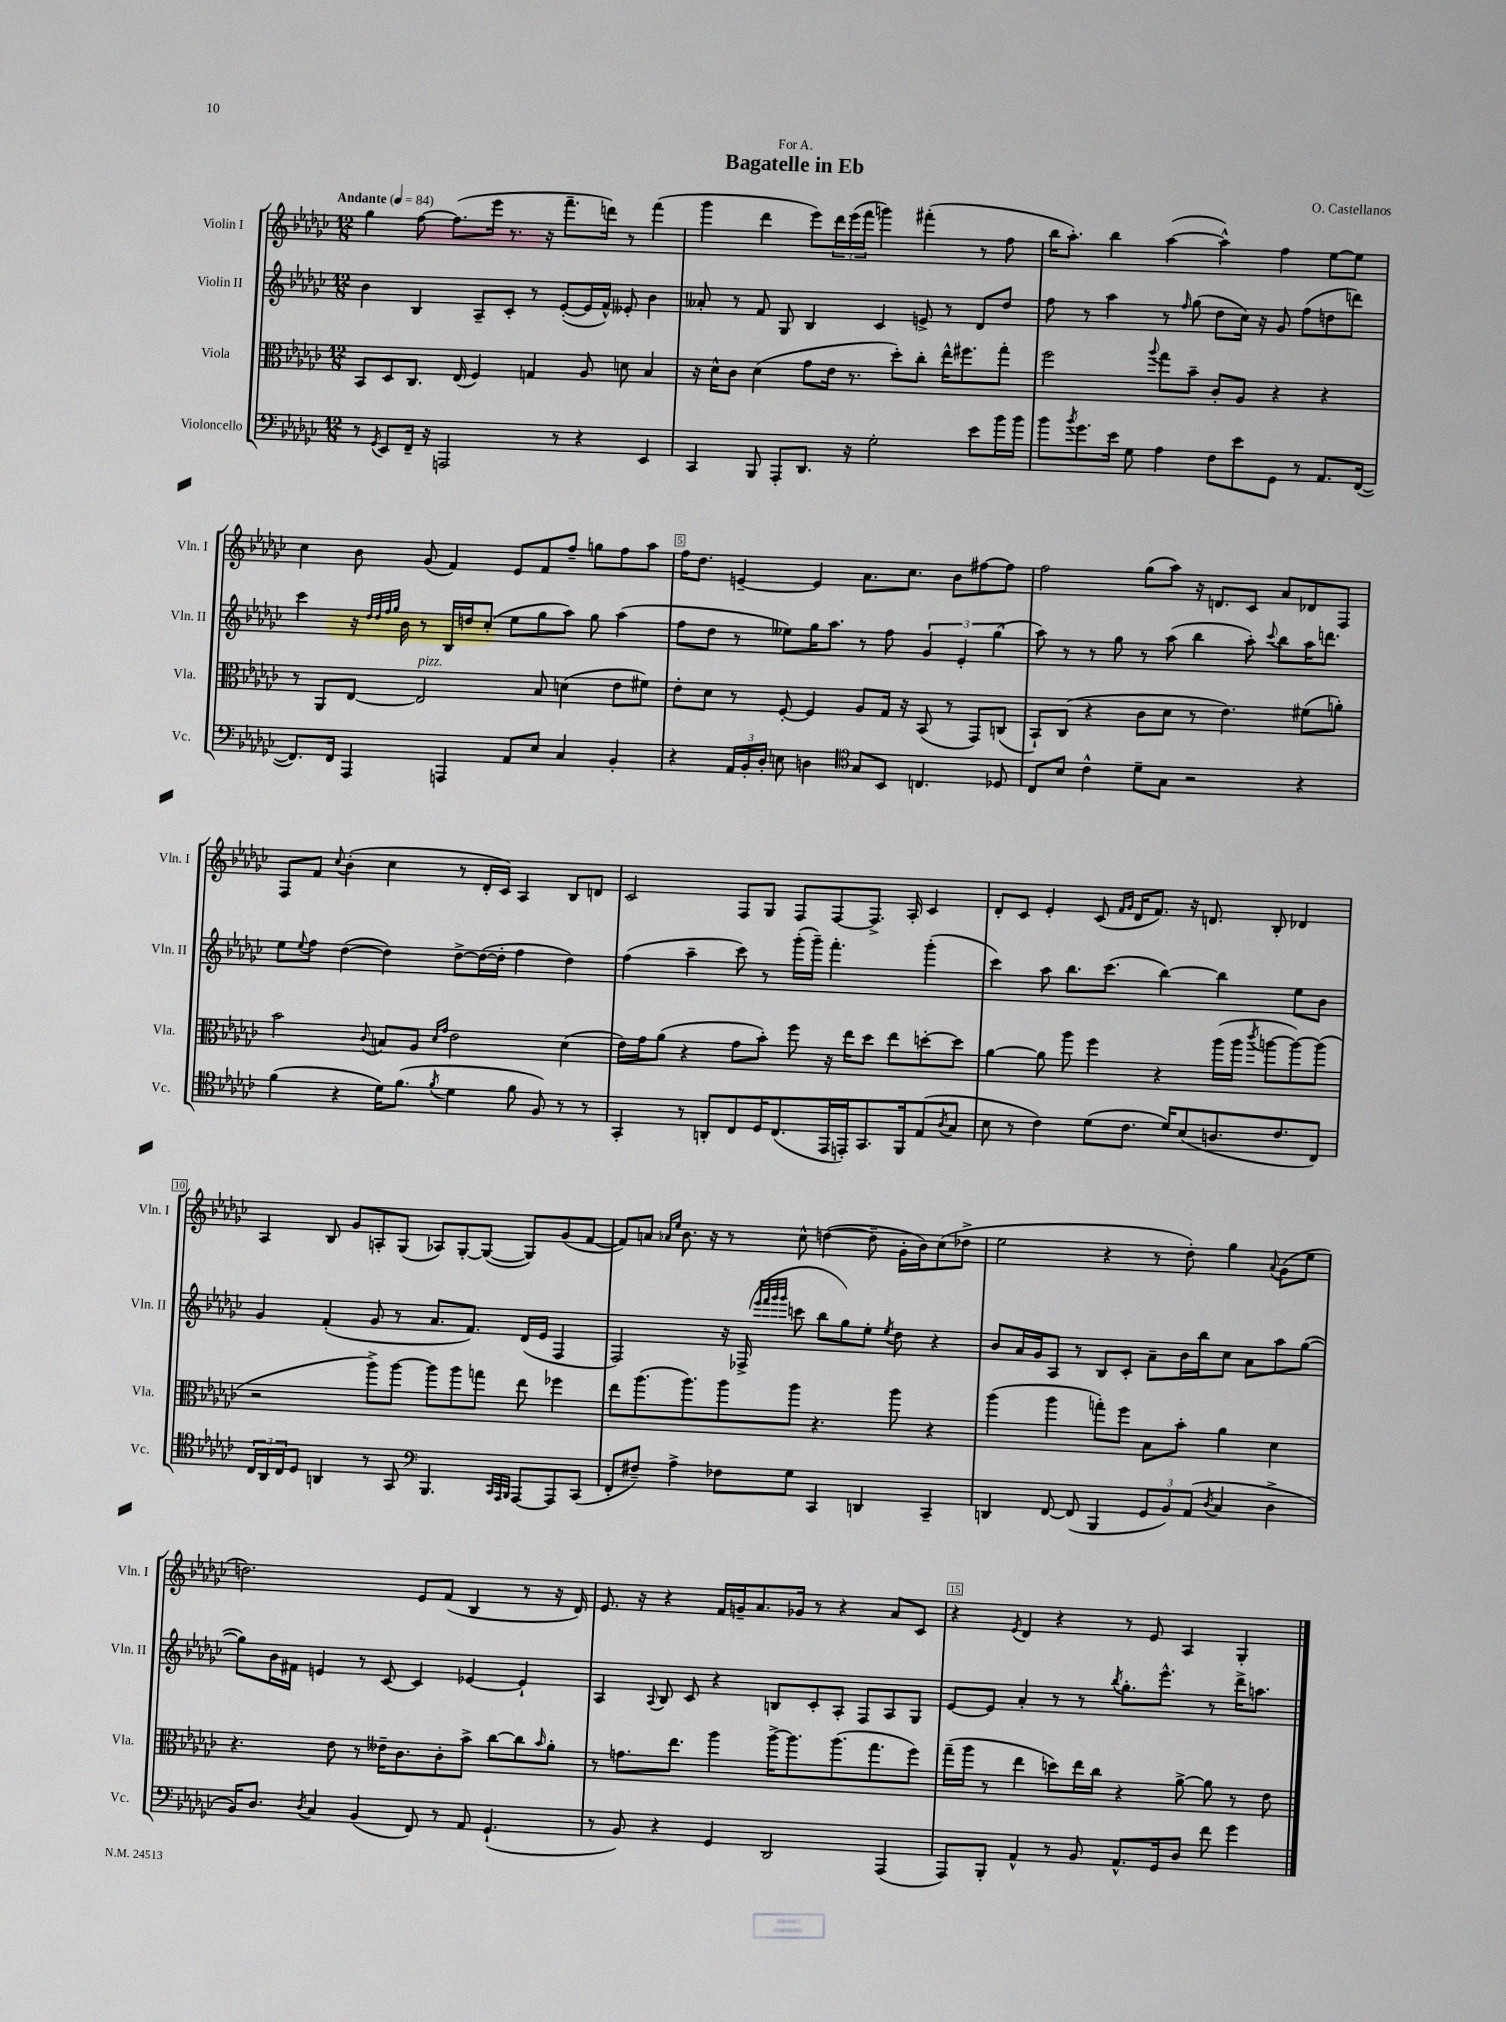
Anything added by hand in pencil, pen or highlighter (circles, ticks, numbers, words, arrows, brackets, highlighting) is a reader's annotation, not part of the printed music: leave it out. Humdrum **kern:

**kern	**kern	**kern	**kern
*part4	*part3	*part2	*part1
*staff4	*staff3	*staff2	*staff1
*I"Violoncello	*I"Viola	*I"Violin II	*I"Violin I
*I'Vc.	*I'Vla.	*I'Vln. II	*I'Vln. I
*clefF4	*clefC3	*clefG2	*clefG2
*k[b-e-a-d-g-c-]	*k[b-e-a-d-g-c-]	*k[b-e-a-d-g-c-]	*k[b-e-a-d-g-c-]
*M12/8	*M12/8	*M12/8	*M12/8
*MM84	*MM84	*MM84	*MM84
=1	=1	=1	=1
!	!	!	!LO:TX:a:B:t=Andante
8r	8BB-/L	4b-\	4gg-\
8qGG-/	.	.	.
8EE-/L	8D-/	.	.
16FF~/Jk	8.C-/J	4B-/	[8ff\
16r	.	.	.
2AAAn/	.	.	(8.ff\L]
.	(16E-/	.	.
.	4F/)	8A-~/L	.
.	.	.	16eee-\Jk
.	.	8c-'/J	8.r
.	4Gn/	8r	.
.	.	.	16r
8r	.	([8e-'/L	8.fff~\L
4r	8A-/	16e-/L]	.
.	.	16f^^/JJ)	16dddn\Jk)
.	8dn\	8e--X'/	8r
4EE-/	4B-/	4b-\	(4fff\
=2	=2	=2	=2
4CC-/	16r	8a--X'/	4ggg-\
.	16d-^^\KL	.	.
.	8c-\J	8r	.
8BBB-/	(4d-\	8f/	4ddd-\
8AAA-'/L	.	8G-/	.
8.DD-/J	8g-\L	4B-/	8eee-\L)
.	16e-\Jk	.	24ddd-\L
.	.	.	(24eee-\
16r	8.r	.	.
.	.	.	24fff\JJ
2G-'\	.	4c-/	4gggn\)
.	8dd-'\L)	.	.
.	8cc-'\J	8en^/	(4fff#X'\
.	16ee-^^\KL	8r	.
.	8.ff#X\	.	.
8e-\L	.	8d-/L	8r
16b-\L	8gg-'\J	8dd-/J	8ff\
16b-\JJ	.	.	.
=3	=3	=3	=3
8b-\L	2ff\	8ff\	16bb-\KL
.	.	.	8.aa-'\J)
8qb-/	.	.	.
8.g-\	.	8r	.
.	.	4aa-\	4bb-\
16e-\Jk	.	.	.
8G-\	.	.	.
.	8qqaa-/	.	.
4A-\	8gg-\L	8r	([4aa-\
.	.	16qqff/	.
.	8b-~\J	(8gg-\	.
8F\L	8c-'/L	8dd-\L	4aa-^^\])
8e-\	8A-/J	16cc-\Jk)	.
.	.	16r	.
8GG-\J	4r	8g-/	4ff\
8r	.	(8ff\L	.
8.AA-/L	4r	8ddn\	[8ee-\L
.	.	8dddn\J)	8ee-\J]
([16FF/Jk	.	.	.
!!LO:LB:g=z
=4	=4	=4	=4
8.FF/L])	8r	4ccc-\	4cc-\
.	8AA-/L	.	.
16FF/Jk	.	.	.
4AAA-/	[8E-/J	16r	8b-\
.	.	32qqdd-/LLL	.
.	.	32qqdd-/	.
.	.	32qqff/	.
.	.	32qqgg-/JJJ	.
.	.	16b-\	.
!	!LO:TX:a:i:t=pizz.	!	!
.	2E-/]	8r	(8g-/
4AAAn/	.	16B-/LL	4f/)
.	.	16ddn/J	.
.	.	(8cc-'/J	.
8AA-/L	.	8ee-\L	8e-/L
8E-/J	8B-/	8gg-\	8f/
4C-/	(4dn\	8aa-\J)	8ff~/J
.	.	8gg-\	8ggn\L
4BB-'/	8e-\L	(4aa-\	8ff\
.	8f#X\J)	.	8aa-\J
=5	=5	=5	=5
4r	8e-'\L	8ff\L	16ff\KL
.	.	.	8.dd-\J
.	8d-\J	8dd-\J	.
24AA-/LL	8r	8r	[4en~/
24BB-'/	.	.	.
24D-'/JJ	.	.	.
8En\	[8F'/	8ee--X\L)	.
4Dn\	4F/]	16gg-\K	4e/]
.	.	8.aa-\J	.
*clefC4	*	*	*
8G-/L	8A-/L	8r	8.a-\L
8BB-/J	16G-/Jk	8ff\	.
.	16r	.	8.cc-\J
4.Cn/	(8BB-/	6g-/	.
.	8r	.	8b-\L
.	.	6e-'/	.
.	8GG-/L)	.	[8ff#X\
.	.	(6gg-\	.
8D-X/	(8Cn/J	.	8ff#\J]
=6	=6	=6	=6
8C-/L	8BB-`/L)	8aa-\)	2ff\
8B-/J	(8C-/J	8r	.
4c-^^\	4r	8r	.
.	.	8gg-\	.
8d-~\L	8c-\L	8r	(8gg-\L
8G-\J	8d-\J	(8aa-\	8aa-\J)
2r	8r	4bb-\	16r
.	.	.	8.dn/L
.	4.e-\)	.	.
.	.	8aa-'\)	8c-/J
.	.	8qqccc-/	.
.	.	8bb-\L	8a-/L
4r	(8f#X\L	16aa-\K	8d-X/
.	.	8.dddn\J	.
.	8an'\J)	.	8F/J
!!LO:LB:g=z
=7	=7	=7	=7
(4f\	2b-\	8ee-\L	8F/L
.	.	8qqee-/	.
.	.	8ff\J	8f/J
.	.	.	8qqcc-/
4r	.	([4dd-\	(4b-'\
.	8qqc-/	.	.
16d-\KL)	8Bn/L	4dd-\])	4cc-\
(8.f\J	.	.	.
.	8A-/J	.	.
.	16qqd-/LL	.	.
8qf/	16qqg-/JJ	.	.
4d-\	2e-\	[8dd-^\L	8r
.	.	(16dd-\L_	16d-'/LL
.	.	16dd-'\JJ]	16c-/JJ)
8f\	.	4ff\	4A-/
8F/)	.	.	.
8r	(4d-\	4dd-\)	8B-/L
8r	.	.	8dn/J
=8	=8	=8	=8
4GG-'/	16e-\LL)	(4ff\	2c-/
.	16g-\J	.	.
.	(8a-\J	.	.
8r	4r	4aa-~\	.
8AAn'/L	.	.	.
8C-/	8g-\L	8ccc-\)	8F/L
16D-/K	8b-'\J)	8r	8G-/J
(8.C-/	.	.	.
.	8ff\	(16ggg-'\LL	8F/L
.	.	16ggg-~\JJ)	.
16EE-/L	16r	4.fff'\	[8F/
16EEn'/J)	16ee-\KL	.	.
8.GG-/	8dd-\J	.	8.F^/J]
.	8ee-\L	.	.
16FF/k	.	.	16A-'/
(8E-/	[8ddn'\	(4ggg-'\	4c-/
8qA-/	.	.	.
8G-/J	8dd\J]	.	.
=9	=9	=9	=9
8B-\	[4a-\	4ccc-\)	8d-'/L
8r	.	.	8c-/J
4c-\)	8a-\]	8aa-\	4e-'/
.	8aa-\	8.bb-\L	.
(8d-\L	4ff\	.	(8c-/
.	.	(8.ccc-\J	.
.	.	.	16qqf/LL
.	.	.	16qqg-/JJ
8.c-\J	.	.	16d-/KL
.	.	.	8.f/J)
.	4r	[4bb-\)	.
16d-/KL)	.	.	.
(8B-/	.	.	16r
.	.	.	8.dn/
8.An/	(16aa-\LL	4bb-\]	.
.	16aa-\JJ	.	.
.	8qccc-/	.	.
.	[8aan\L	.	8B-'/
8.c-/	.	.	.
.	8aa\_)	8ee-\L	4d-X/
8C-/J)	(8aa\J]	8b-\J	.
!!LO:LB:g=z
=10	=10	=10	=10
24C-/LL	2r	4g-/	4A-/
24AA-/	.	.	.
24C-/J	.	.	.
8D-/J	.	.	.
4AAn/	.	(4f'/	8B-/
.	.	.	8g-/L
8r	8aa-^\L)	8g-/	8An'/
8GG-/	[8aa-\J	8r	(8G-/J
*clefF4	*	*	*
4.BBB-/	8aa-\L]	8.a-/L	8A-X/L)
.	8aa-\	.	[8G-'/
.	.	8.f/J)	.
.	8ggn\J	.	(8G-/J_
32qqCC-/LLL	.	.	.
32qqAAA-/	.	.	.
32qqBBB-/JJJ	.	.	.
[8AAA-/L	8ee-\	(16d-/LL	8G-/L])
.	.	16e-/JJ	.
8AAA-/]	4ff-X\	4F/	(8g-/
(8CC-/J	.	.	[8f/J
=11	=11	=11	=11
8FF'/L	8ee-\L	2F/)	8f/L])
8F#X~/J)	(8.aa-\	.	8an/J
.	.	.	16qqa-X/LL
.	.	.	16qqee-/JJ
4A-^\	.	.	8.b-\
.	8.aa-\)	.	.
.	.	.	16r
8F-X\L	8aa-\	16r	8r
.	.	(16F-X^/	.
.	.	32qqeee-/LLL	.
.	.	32qqfff/	.
.	.	32qqggg-/	.
.	.	32qqggg-/JJJ	.
8G-\J	8aa-\J	8cccn\	8cc-^^\
4CC-/	4.r	8bb-\L	([4ddn\
.	.	8gg-\)	.
4DDn/	.	8ee-'\J	8dd~\]
.	.	8qee-/	.
.	8aa-\	8dd-\	16g-'\LL
.	.	.	16b-\J)
4CC-~/	4r	4r	(8cc-\
.	.	.	8dd-X^\J
=12	=12	=12	=12
4DDn/	(4aa-\	8b-/L	2ee-\
.	.	16a-/L	.
.	.	16g-/J	.
[8FF/	4aa-\	8A-/J	.
(8FF/]	.	8r	.
4BBB-/	8ggn'\L)	8B-/L	4r
.	8ff\J	8c-'/J	.
12GG-/L	8B-\L	8a-~\L	8r
12BB-/)	.	.	.
.	8b-'\J	16b-\L	8dd-'\)
(12AA-/J	.	.	.
.	.	16bb-\J	.
8qD-/	.	.	.
4C-/	4a-\	8cc-\J	4gg-\
.	.	8a-\L	.
.	.	.	8qqa-/
4D-^\	4d-\	8aa-\	(8g-\L
.	.	([8gg-\J	8ee-\J
!!LO:LB:g=z
=13	=13	=13	=13
16BB-/KL)	4.r	8gg-\L])	2.ddn\)
8.D-/J	.	.	.
.	.	16b-\L	.
.	.	16f#X\JJ	.
8qD-/	.	.	.
4C-/	.	4en/	.
.	8e-\	.	.
(4BB-/	8r	8r	.
.	16e--X~\KL	[8c-/	.
.	8.c-\	.	.
8FF/)	.	4c-/]	8e-/L
8r	8c-'\	.	(8f/J
8AA-/	8b-^\J	[4e-X/	4B-/
(4.GG-`/	[8cc-\L	.	.
.	8cc-\]	4e-`/]	8r
.	16qqb-/	.	.
.	8a-'\J	.	16r
.	.	.	16d-/)
=14	=14	=14	=14
8r	8r	4A-/	8.e-/
8BB-/)	8.gn\L	.	.
.	.	.	16r
.	.	8qqA-/	.
4r	.	8B-/	4r
.	8.ee-\J	.	.
.	.	8c-/	.
4GG-/	4aa-\	4r	16f/LL
.	.	.	16gn~/J
.	.	.	8.a-/
2DD-/	[16aa-^\KL	8Bn/L	.
.	8.aa-\]	.	16g-X/Jk
.	.	8c-'/	8r
.	(8.aa-\	8A-'/J	4r
.	.	8F/L	.
.	8.gg-\	.	.
(4AAA-/	.	8A-/	8a-/L
.	8ff\J)	8G-/J	8c-/J
=15	=15	=15	=15
8AAA-/L)	(16gg-~\LL	[8e-/L	4r
.	16aa-\JJ	.	.
8BBB-'/J	8r	8e-/J]	.
.	.	.	8qe-/
4AA-^^/	4ee-\	4a-'/	4d-/
8r	8ddn\L)	8r	4r
8BB-/	16ee-\L	8r	.
.	16cc-\JJ	.	.
.	.	8qbb-/	.
8.AA-^^/L	4r	8.gg-'\L	8r
.	.	.	8e-/
16GG-/k	.	8.eee-^^\J	.
8D-/J	[8a-^\	.	4A-/
8f\	8a-\]	8r	.
4g-\	8r	16ddd-^\KL	4G-'/
.	.	8.aan\J	.
.	8e-\	.	.
==	==	==	==
*-	*-	*-	*-
